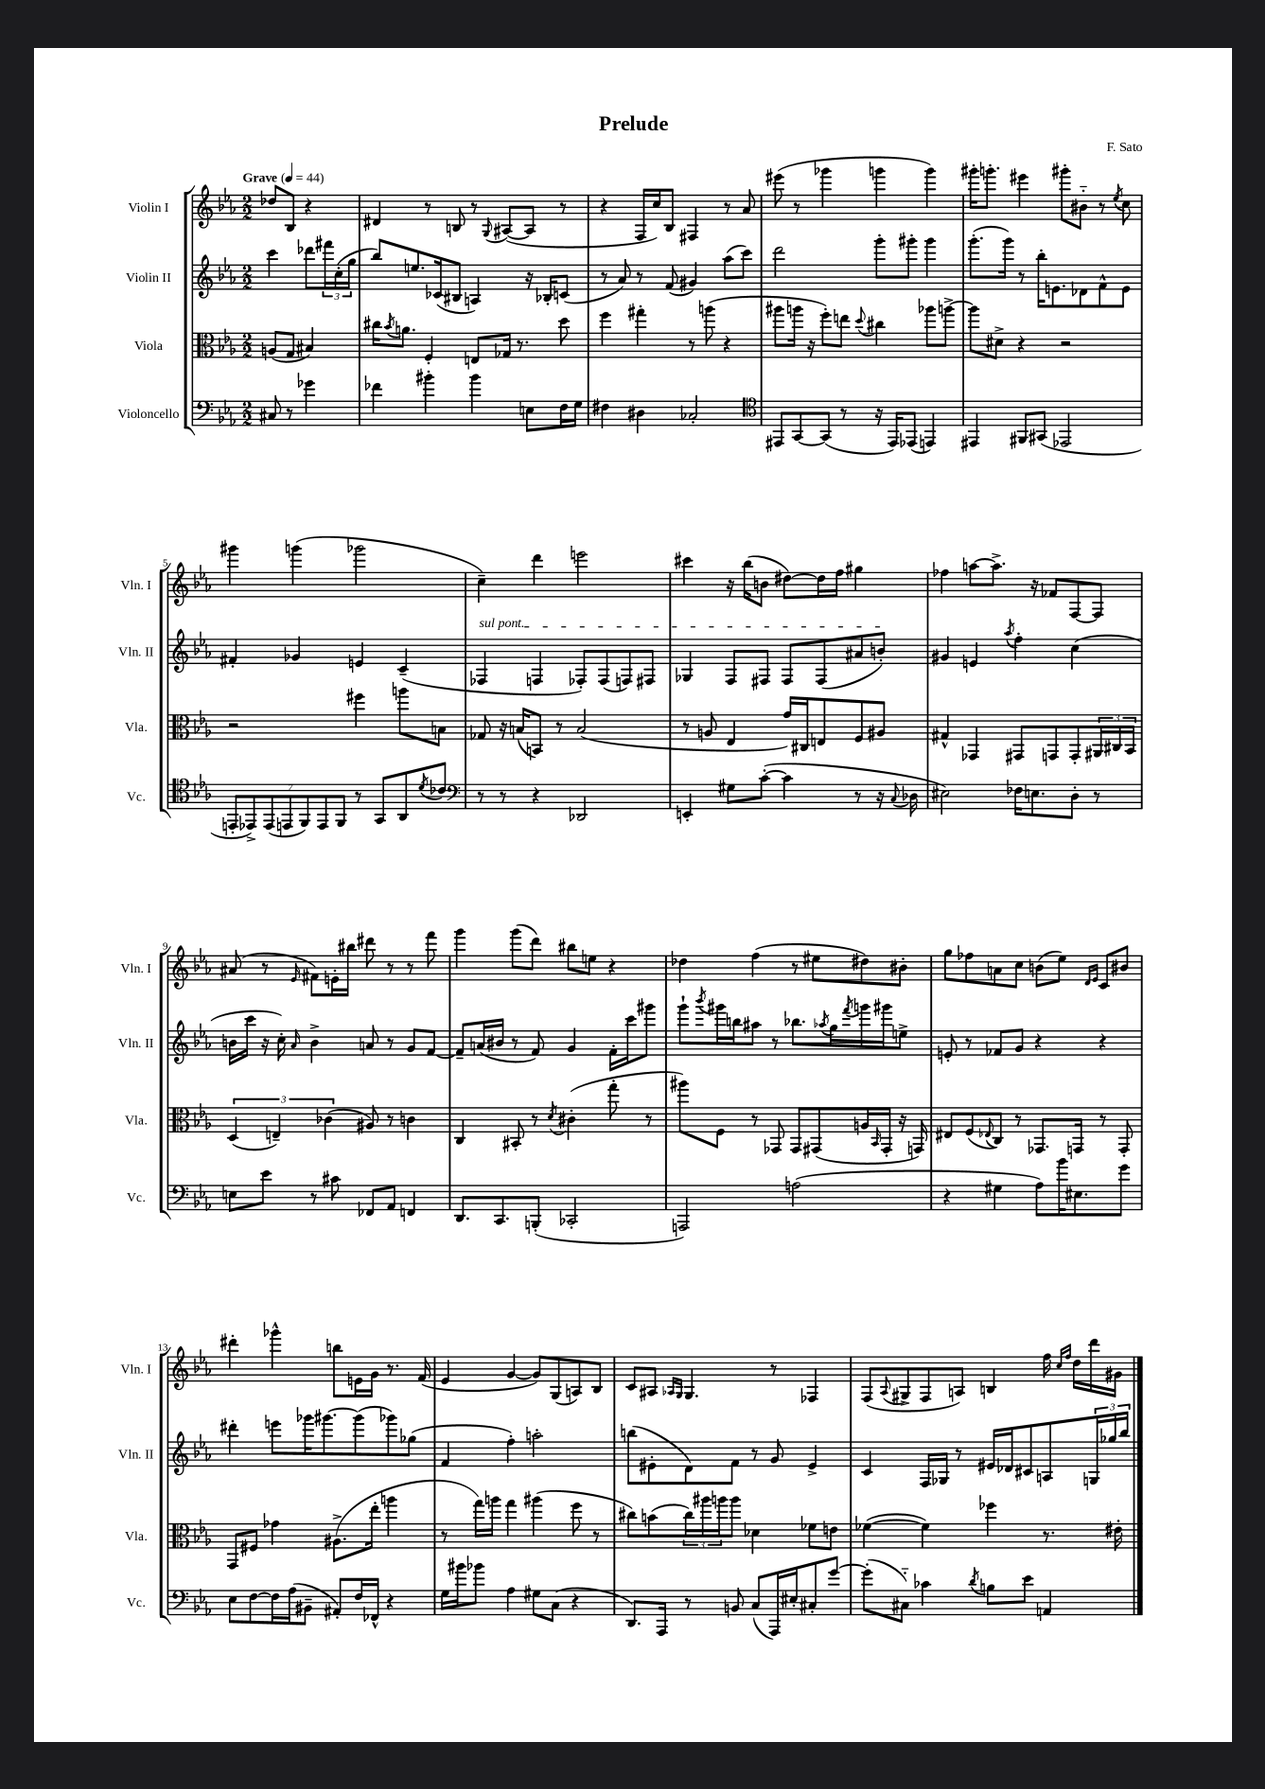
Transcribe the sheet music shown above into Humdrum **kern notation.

**kern	**kern	**kern	**kern
*staff4	*staff3	*staff2	*staff1
*clefF4	*clefC3	*clefG2	*clefG2
*k[b-e-a-]	*k[b-e-a-]	*k[b-e-a-]	*k[b-e-a-]
*M2/2	*M2/2	*M2/2	*M2/2
*MM44	*MM44	*MM44	*MM44
8C#	(8A	4ccc	8dd-
8r	8G	.	8B-
4g-	4B#)	8ddd-	4r
.	.	24fff#	.
.	.	(24cc'	.
.	.	24gg	.
=	=	=	=
4f-	16cc#	8bb-)	4d#
.	8qb-	.	.
.	8.a	.	.
.	.	8.ee	.
4b#'	4F'	.	8r
.	.	(16c-	.
.	.	8B#	8B
4b#	8E	4A)	8r
.	.	.	8qqG
.	16G-	.	([8A#
.	8.r	.	.
8E	.	16r	8A#]
.	.	16B-'	.
16F	8dd	(8c	8r
16G	.	.	.
=	=	=	=
4F#	4ff	8r	4r
.	.	8a-)	.
4D#	4gg#'	8r	16F
.	.	.	16cc)
.	.	(8f	8B-
2C-'	8r	4g#)	4F#
.	(8aa	.	.
.	4r	(8aa-	8r
.	.	8ccc)	8a-
=	=	=	=
*clefC4	*	*	*
8EE#	8aa#	2ddd	(8eee#
[8GG	16aa	.	8r
.	16r	.	.
(8GG]	8ff')	.	4ggg-
8r	8ee	.	.
.	8qqdd	.	.
16r	4cc#	8ggg'	4ggg
16EE#)	.	.	.
(8EE-	.	8ggg#'	.
4EE)	8aa-	4ggg#	4ggg)
.	[8aa^	.	.
=	=	=	=
4EE#	8aa]	(8.ggg'	16ggg#'
.	.	.	8.ggg'
.	8d#^	.	.
.	.	16ggg)	.
8FF#	4r	8r	4eee#
(8GG#	.	16bb-'	.
.	.	8.e	.
2EE-	2r	.	8ggg#'
.	.	8d-	8b#'~
.	.	8f^^	8r
.	.	.	8qee-
.	.	8e	8cc
=	=	=	=
14EE'	2r	4f#'	4ggg#
14EE-^)	.	.	.
(14EE-	.	.	.
14EE	.	.	.
.	.	4g-	(4ggg
14FF)	.	.	.
14EE	.	.	.
14FF	.	.	.
8r	4ff#	4e	2ggg-
8GG	.	.	.
8AA-	8aa	(4c~	.
8qd	.	.	.
8c-	8B	.	.
=	=	=	=
*clefF4	*	*	*
8r	8G-	4F-	4cc~)
8r	16r	.	.
.	(16B	.	.
4r	8BB)	4F	4ddd
.	8r	.	.
2DD-	(2B	8F-')	2eee
.	.	(8F-	.
.	.	8F)	.
.	.	8F#	.
=	=	=	=
4EE'	8r	4G-	4ccc#
.	8A	.	.
8G#	4E-	8F	16r
.	.	.	(16bb-
([8c'	.	8F#	8b
4c]	16g)	8F#	[8dd#)
.	16C#	.	.
.	8E	(8F#	16dd#]
.	.	.	16ff
8r	8F	8a#	4gg#
16r	8A#	8b')	.
8qqC	.	.	.
16D-	.	.	.
=	=	=	=
2E#)	4G#^^	4g#	4ff-
.	4GG-	4e	[8aa
.	.	.	8.aa^]
.	.	8qaa-	.
16F-	8GG#	4ff'	.
8.E	.	.	16r
.	8GG	.	8f-
8D'	8GG'	(4cc	[8F
8r	24AA#	.	8F]
.	24C#	.	.
.	24BB-	.	.
=	=	=	=
8E	(6D	16b	(8a#
.	.	16ccc	.
8e-	.	16r	8r
.	6E~)	.	.
.	.	16cc')	.
.	.	16qqa-	16qqe-
8r	.	4b^	8f#)
.	(6c-	.	.
8c#	.	.	16e'
.	.	.	16bb#
8FF-	8A#)	8a	8ddd#
8AA-	8r	8r	8r
4FF	4c	8g	8r
.	.	[8f	8fff
=	=	=	=
8.DD	4C	8f~]	4ggg
.	.	(16a	.
8.CC	.	16b#	.
.	8BB#'	8r	(8ggg
(8BBB'	8r	8f)	8ddd)
.	8qd	.	.
2CC-'	(4c#'	4g	8bb#
.	.	.	8ee
.	8gg'	16f'	4r
.	.	16ccc	.
.	8r	8ggg#	.
=	=	=	=
2AAA)	8aa#)	8ggg`	4dd-
.	.	8qbbb-	.
.	8F	16ggg#	.
.	.	16bb	.
.	8r	8aa#	(4ff
.	8GG-	8r	.
(2A	8GG-	8.bb-	8r
.	(8GG#	.	8ee#
.	.	8qaa-	.
.	.	16gg	.
.	.	8qfff	.
.	16A	16ggg	8dd#)
.	16qqBB-	.	.
.	16GG#'	16ggg#	.
.	16r	8ee^	8b#'
.	16GG)	.	.
=	=	=	=
4r	8E#	8e'	8gg
.	(8F	8r	8ff-
.	8qqE-	.	.
4G#	8C)	8f-	8a
.	8r	8g	8cc
8A-)	8.GG-	4r	(8b
16b-	.	.	8ee-)
8.E#	16GG	.	.
.	.	.	16qqd
.	.	.	16qqe-
.	8r	4r	8c
8g	8GG'	.	8b#
=	=	=	=
8E-	8GG	4ddd#'	4ddd#'
[8F	8F#	.	.
16F]	4g-	8eee	4ggg-^^
(16A-	.	.	.
8BB#~	.	16ggg-	.
.	.	[8.ggg#	.
8AA#')	(8.A#^	.	8bb
16F	.	(8ggg#]	16e
16FF-^^	16ee-'	.	16g
4r	4aa	8ggg-)	8.r
.	.	(8gg-	.
.	.	.	(16f
=	=	=	=
16G	8r	4f	4e-
16b#	.	.	.
8b-	16gg)	.	.
.	16aa	.	.
4A-	4gg	4ff')	[4g
8G#	(4aa#	2aa'	8g])
(8C	.	.	(8G
4r	8ff	.	8A)
.	8r	.	8B-
=	=	=	=
8.DD)	8cc#)	(8bb	8c
.	(8b	8e#'	8A#
16AAA-	.	.	.
.	.	.	16qqA-
.	.	.	16qqG
8r	24cc#)	8d)	4.G
.	24aa#	.	.
.	24aa	.	.
8BB	8aa	8f	.
(8C	4d-	8r	.
16AAA-)	.	8g	8r
16E#'	.	.	.
8C#'	8f-	4e#^	4F-
[8g	8e	.	.
=	=	=	=
(8g']	([4f-	4c	(8F
.	.	.	8qqA-
8C#'~)	.	.	8G#^
4c-	4f-])	16F	8F
.	.	16G-	.
.	.	8r	8A)
8qd	.	.	.
8B	4ff-	16e#	4B
.	.	16d-	.
8e-	.	8c#	.
4AA	8.r	8A	16ff
.	.	.	16qqcc
.	.	.	16qqff
.	.	.	16dd
.	.	24G	16ddd
.	.	24gg-	.
.	16e#'	.	16g#
.	.	24bb-	.
==	==	==	==
*-	*-	*-	*-
